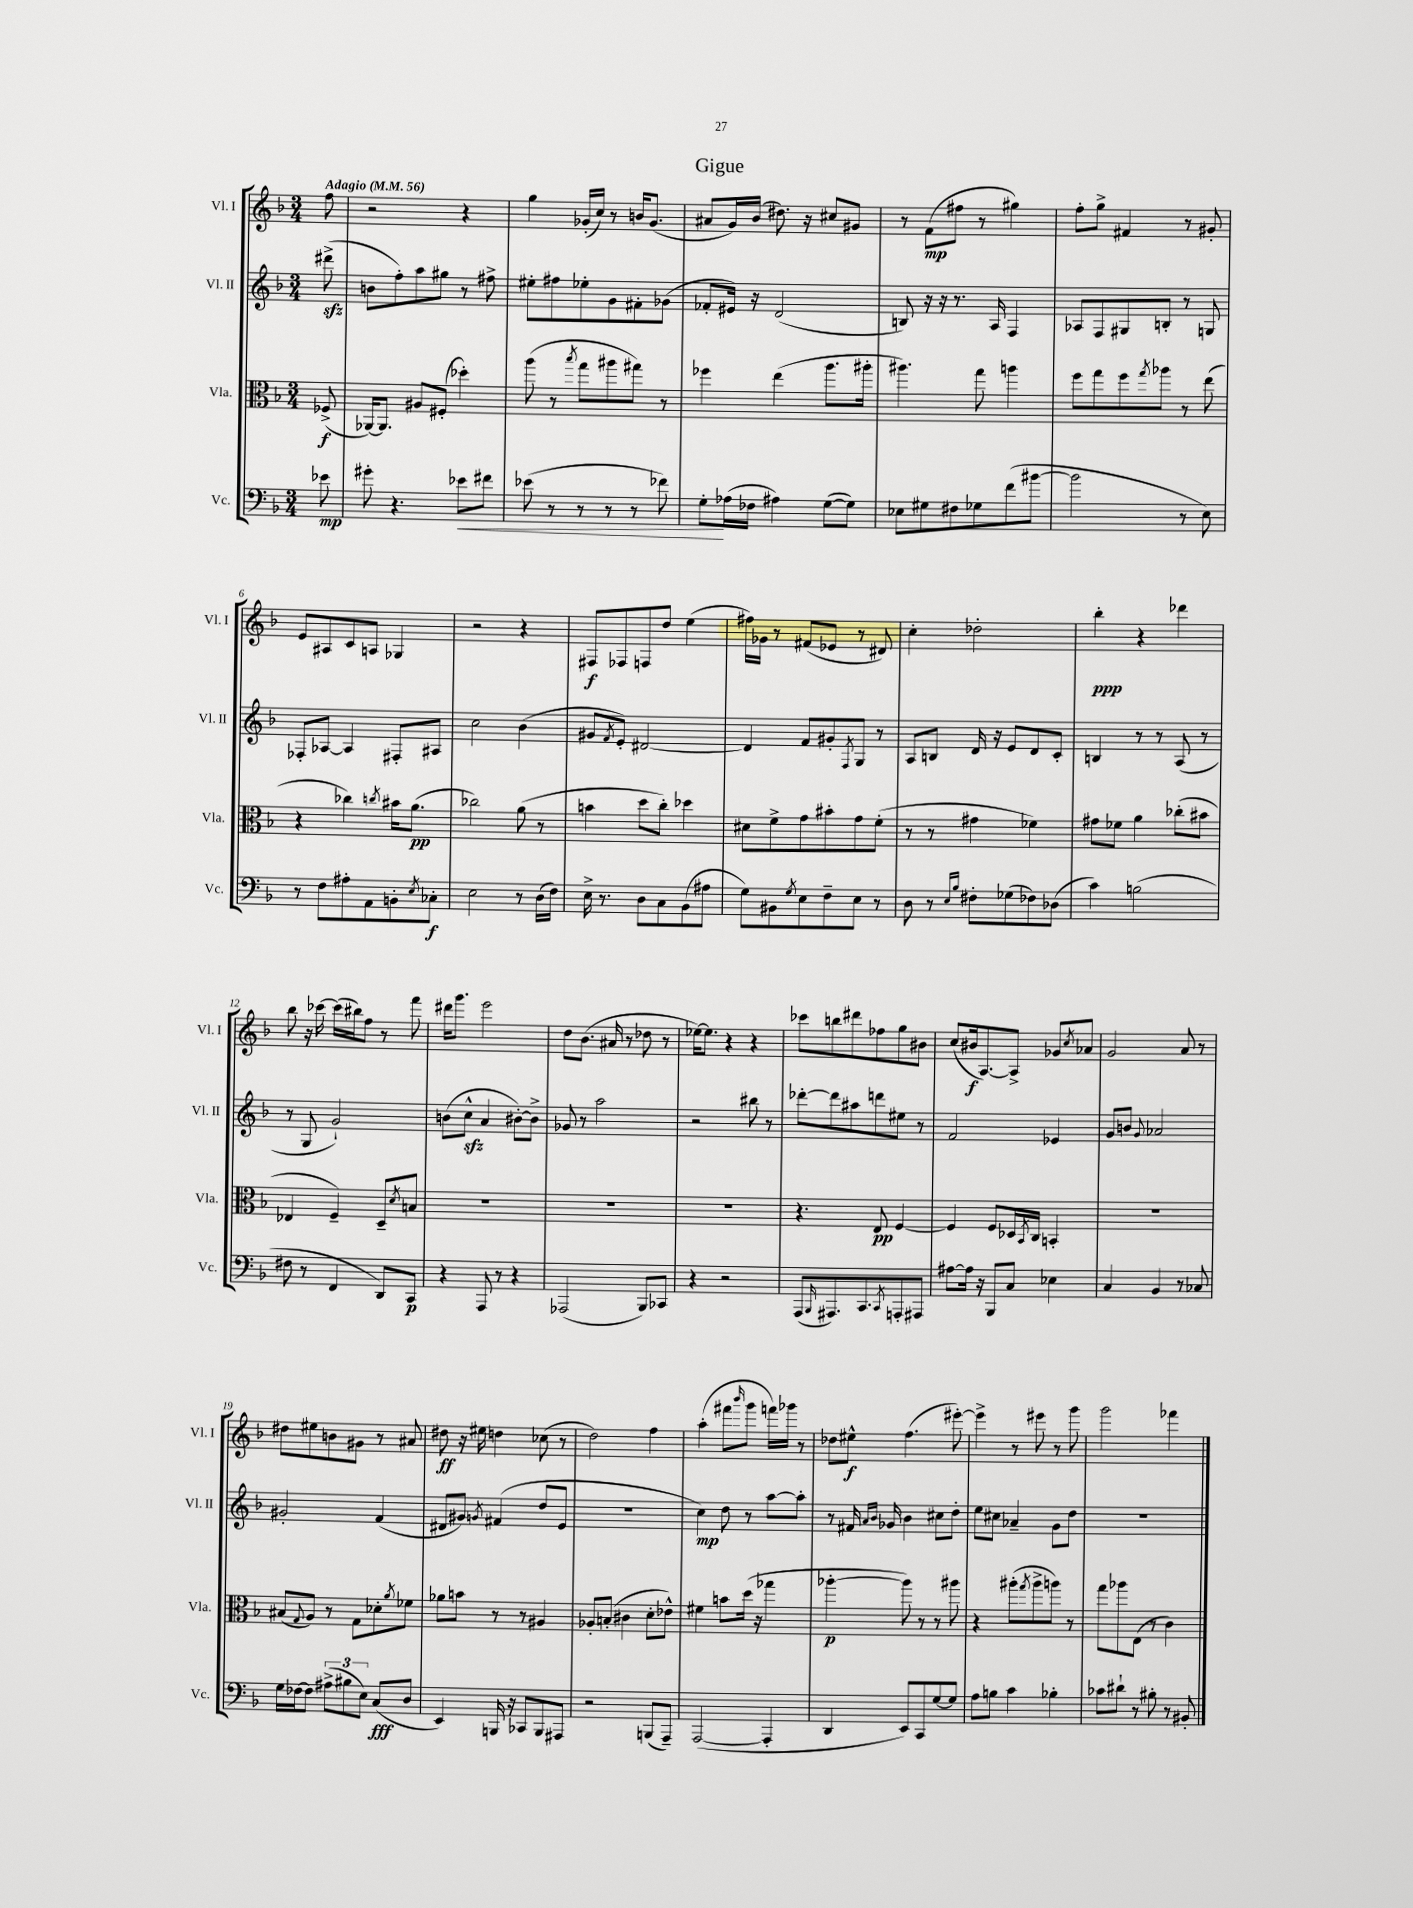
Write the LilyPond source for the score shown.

\header { title = "Gigue" }
<<
\new StaffGroup <<
\new Staff = "s0" \with { instrumentName = "Vl. I" shortInstrumentName = "Vl. I" } {
    \clef treble \key f \major \numericTimeSignature \time 3/4 \partial 8 \tempo "Adagio" 4 = 56
    f''8 |
    r2 r4 |
    g''4 ges'16-.( c''16) r8 b'16 ges'8.( |
    ais'8 g'16) bes'16( dis''8.) r16 cis''8 gis'8 |
    r8 f'8\mp( fis''8 r8 gis''4) |
    f''8-. g''8-> fis'4 r8 gis'8-. |
    e'8 ais8 c'8 a8 ges4 |
    r2 r4 |
    fis8\f fes8 f8 d''8 e''4( |
    fis''16) ges'16 r8 fis'8( ees'8 r8 dis'8) |
    c''4-. des''2-. |
    bes''4-.\ppp r4 des'''4 |
    bes''8 r16 ces'''16~ ces'''16( bis''16) f''8 r8 f'''8 |
    dis'''16 g'''8. e'''2 |
    d''8 bes'8.( ais'16 r8 des''8 r8 |
    ees''16~) ees''8. r4 r4 |
    ces'''8 b''8 dis'''8 fes''8 g''8 bis'8 |
    c''8( bis'16\f a8.~) a8-> ges'8 \acciaccatura { c''8 } aes'8 |
    g'2 a'8 r8 |
    dis''8 eis''8 b'8 gis'8 r8 ais'8 |
    dis''8\ff r16 eis''16 d''4 ces''8( r8 |
    d''2) f''4 |
    a''4-.( fis'''8 \grace { bes'''16 } g'''8 f'''16) ges'''16 r8 |
    des''8 eis''8-^\f f''4.( eis'''8~-.) |
    eis'''4-> r8 eis'''8 r8 g'''8 |
    g'''2 fes'''4 \bar "|." |
}
\new Staff = "s1" \with { instrumentName = "Vl. II" shortInstrumentName = "Vl. II" } {
    \clef treble \key f \major \numericTimeSignature \time 3/4 \partial 8
    dis'''8->\sfz( |
    b'8 f''8-.) a''8 gis''8 r8 fis''8-> |
    eis''8-. fis''8 ees''8-. g'8 fis'8-. ges'8( |
    fes'8-. eis'16) r16 d'2( |
    b8) r16 r16 r8. a16 f4 |
    aes8 f8 gis8 b8-. r8 g8 |
    fes8-. aes8~ aes4 fis8-. ais8 |
    c''2 bes'4( |
    gis'8 \acciaccatura { f'8 } e'8-.) dis'2~ |
    dis'4 f'8 gis'8-. \acciaccatura { f8 } g8 r8 |
    a8 b8 d'16 r16 e'8 d'8 c'8-. |
    b4 r8 r8 a8( r8 |
    r8 g8 g'2-!) |
    b'8( c''8-^\sfz a'4 bis'8~-.) bis'8-> |
    ges'8 r8 a''2 |
    r2 bis''8 r8 |
    des'''8~-. des'''8 ais''8 d'''8 eis''8 r8 |
    f'2 ees'4 |
    g'8 b'8 \appoggiatura { g'8 } aes'2 |
    gis'2-. f'4( |
    dis'8 gis'8) \acciaccatura { g'8 } fis'4( d''8 e'8 |
    R2. |
    c''4\mp) d''8 r8 a''8~ a''8-. |
    r8 fis'16 \grace { a'16 bes'16 } ges'16 bes'4 cis''8 d''8-. |
    e''8 cis''8 aes'4-- g'8 d''8 |
    R2. \bar "|." |
}
\new Staff = "s2" \with { instrumentName = "Vla." shortInstrumentName = "Vla." } {
    \clef alto \key f \major \numericTimeSignature \time 3/4 \partial 8
    fes8->\f( |
    aes,16~) aes,8. ais8 fis8-.( des''4-.) |
    a''8( r8 \acciaccatura { bes''8 } g''8 ais''8 gis''8) r8 |
    fes''4 e''4( a''8. ais''16-. |
    ais''4.) g''8 a''4 |
    f''8 g''8 f''8 \acciaccatura { g''8 } aes''8 r8 e''8( |
    r4 ces''4) \acciaccatura { c''8 } bis'16 a'8.\pp( |
    ces''2) a'8( r8 |
    b'4 d''8 c''8-.) des''4 |
    dis'8 f'8-> g'8 bis'8-. g'8 f'8-.( |
    r8 r8 gis'4 fes'4) |
    gis'8 fes'8 a'4 ces''8-.( bis'8 |
    ees4 f4--) d8-- \acciaccatura { d'8 } b8 |
    R2. |
    R2. |
    R2. |
    r4. e8\pp f4~ |
    f4 f8 des16 \acciaccatura { bes,8 } c16 b,4-. |
    R2. |
    bis8( \appoggiatura { g8 } a8) r8 g8 des'8-. \acciaccatura { a'8 } fes'8 |
    aes'8 b'8 r8 r8 ais4 |
    aes8-. b8-.( cis'4 d'8-. ees'8-^) |
    fis'4 b'8 d''16( r16 ges''4 |
    aes''4~-.\p aes''8) r8 r8 ais''8 |
    r4 ais''8-.( \acciaccatura { g''8 } ais''8-> a''8) r8 |
    g''8 aes''8 e8( r8 c'4) \bar "|." |
}
\new Staff = "s3" \with { instrumentName = "Vc." shortInstrumentName = "Vc." } {
    \clef bass \key f \major \numericTimeSignature \time 3/4 \partial 8
    ees'8\mp |
    gis'8-. r4. ees'8\< fis'8 |
    ees'8( r8 r8 r8 r8 fes'8) |
    g8-.\! aes16( fes16 ais4) g8~( g8) |
    ees8 gis8 fis8 ges8 f'8( bis'8~ |
    bis'2 r8 e8) |
    r8 f8 ais8-. a,8 b,8-. \acciaccatura { e8 } ces8-.\f |
    e2 r8 d16( f16) |
    e16-> r8. d8 c8 bes,8( ais8 |
    g8) bis,8 \acciaccatura { g8 } e8 f8-- e8 r8 |
    d8 r8 \grace { e16 bes16 } fis8-. ges8( fes8) des8( |
    c'4) b2( |
    fis8 r8 f,4 d,8) c,8\p |
    r4 a,,8 r8 r4 |
    aes,,2( bes,,8) ces,8 |
    r4 r2 |
    a,,8( \grace { bes,,16 } ais,,8.) c,8. \acciaccatura { c,8 } a,,8-. ais,,8 |
    ais8~ ais16 r16 bes,,8 c8 ees4 |
    c4 bes,4 r8 ces8 |
    g16 fes16~ fes8 \tuplet 3/2 { ais8->( bis8 e8) } c8\fff( d8 |
    e,4) b,,16 r16 ces,8 b,,8 ais,,8 |
    r2 b,,8( a,,8--) |
    a,,2~( a,,4-. |
    d,4 e,8) c,8 g8~ g8 |
    a8 b8 c'4 bes4-. |
    ces'8 dis'8-! r8 bis8-. r8 bis,8-. \bar "|." |
}
>>
>>
